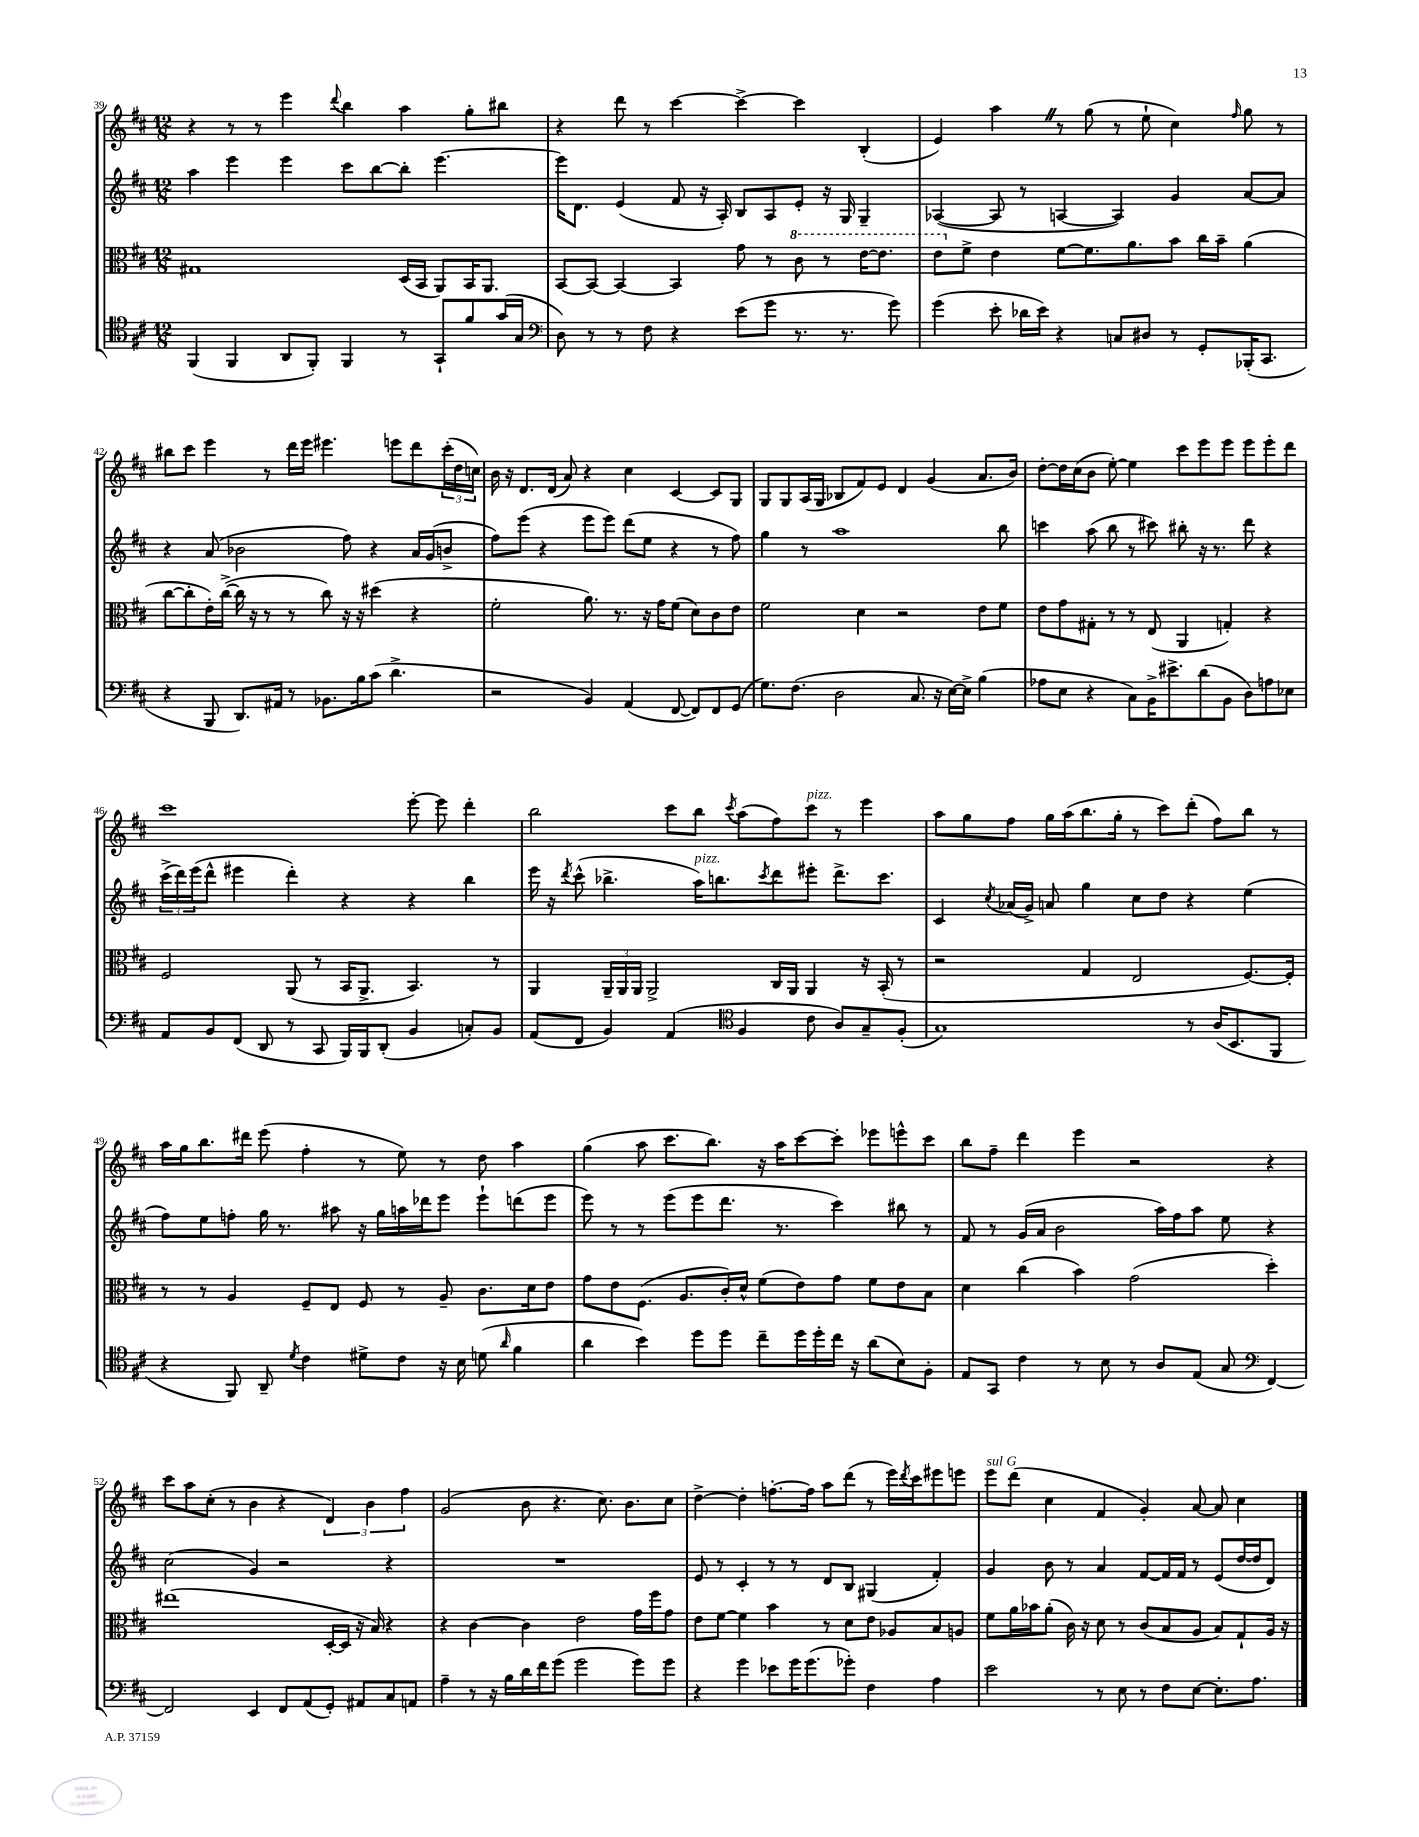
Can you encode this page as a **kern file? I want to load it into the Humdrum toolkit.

**kern	**kern	**kern	**kern
*staff4	*staff3	*staff2	*staff1
*clefC4	*clefC3	*clefG2	*clefG2
*k[f#c#]	*k[f#c#]	*k[f#c#]	*k[f#c#]
*M12/8	*M12/8	*M12/8	*M12/8
(4FF#/	1G#	4aa\	4r
4FF#/	.	4eee\	8r
.	.	.	8r
8AA/L	.	4eee\	4eee\
8FF#'/J)	.	.	.
.	.	.	8qqddd/
4FF#/	.	8ccc#\L	4bb\
.	.	[8bb\	.
8r	(16D/LL	8bb'\]J	4aa\
.	16BB/JJ	.	.
8GG`/L	8AA/L)	[4.eee\	.
8f#/	16BB/K	.	8gg'\L
.	8.AA/J	.	.
(16g/L	.	.	8bb#\J
16G/JJ	.	.	.
=	=	=	=
*clefF4	*	*	*
8D\)	[8BB/L	16eee\]LK	4r
.	.	8.d\J	.
8r	8BB/_J	.	.
8r	4BB/_	(4e/	8ddd\
8F#\	.	.	8r
4r	4BB/]	8f#/	[4ccc#\
.	.	16r	.
.	.	16A'/)	.
(8e\L	8g\	8B/L	4ccc#^\_
8g\J	8r	8A/	.
8.r	8cc#\	8e'/J	4ccc#\]
.	8r	16r	.
8.r	.	16G/	.
.	[16ee\LK	4G~/	(4B'/
.	8.ee\]J	.	.
8g\)	.	.	.
=	=	=	=
(4g\	8ee\L	([4A-/	4e/)
.	8f#^\J	.	.
8e'\	4e\	8A-/]	4aa\
16d-\LL	.	8r	.
16e\JJ)	.	.	.
4r	[8f#\L	[4A/	8r
.	8.f#\]	.	(8gg\
8C/L	.	4A/])	8r
.	8.a\	.	.
8D#/J	.	.	8ee`\
8r	8b\J	4g/	4cc#\)
8GG'/L	16cc#\LL	.	.
.	16b~\JJ	.	.
.	.	.	16qqff#/
(16BBB-'/K	(4a\	[8a/L	8gg\
8.CC#/J	.	.	.
.	.	8a/]J	8r
=	=	=	=
4r	[8cc#\L	4r	8bb#\L
.	8cc#'\]	.	8ccc#\J
8BBB/	16e'\L)	(8a/	4eee\
.	([16cc#^\JJ	.	.
8.DD/L)	16cc#\]	2b-\	.
.	16r	.	.
.	8r	.	8r
16AA#/Jk	.	.	.
8r	8r	.	16ddd\LL
.	.	.	16eee\JJ
8.BB-\L	8cc#\)	.	4.eee#\
.	16r	8ff#\)	.
16B\k	16r	.	.
(8c#\J	(4dd#\	4r	.
4.d^\	.	.	8eee\L
.	4r	16a/LL	8ddd\
.	.	(16g/J	.
.	.	8b^/J	(24ccc#'\L
.	.	.	24dd\
.	.	.	24cc\JJ)
=	=	=	=
2r	2f#'\	8ff#\L)	16b\
.	.	.	16r
.	.	(8eee\J	8.d/L
.	.	4r	.
.	.	.	(16d/Jk
.	.	.	8a/)
4BB/)	8.a\)	8eee\L	4r
.	.	8eee\J)	.
.	8.r	.	.
(4AA/	.	(8ddd\L	4cc#\
.	16r	8ee\J	.
.	16g\LK	.	.
[8FF#/	(8f#\J	4r	[4c#/
8FF#/]L)	8d\L)	.	.
8FF#/	8c#\	8r	8c#/]L
(8GG/J	8e\J	8ff#\)	8G/J
=	=	=	=
8.G\L)	2f#\	4gg\	8G/L
.	.	.	8G/
(8.F#\J	.	.	.
.	.	8r	(16A/L
.	.	.	16G/JJ
2D\	.	1aa	8B-/L
.	4d\	.	8f#/)
.	.	.	8e/J
.	2r	.	4d/
8.C#/	.	.	.
.	.	.	(4g/
16r	.	.	.
[16E\LL)	.	.	.
16E^\]JJ	.	.	.
(4B\	8e\L	.	8.a/L
.	8f#\J	8bb\	.
.	.	.	16b/Jk)
=	=	=	=
8A-\L	8e\L	4ccc\	[8dd'\L
8E\J	8g\	.	16dd\]L
.	.	.	(16cc#\J
4r	8G#'\J	(8aa\	8b\J
.	8r	8bb\	[8ee'\)
8C#\L)	8r	8r	4ee\]
16BB^\K	(8E/	8ccc#\)	.
8.e#^\	.	.	.
.	4AA/	8bb#'\	8ccc#\L
(8d\	.	16r	8eee\
.	.	8.r	.
8BB\J	4G'/)	.	8eee\J
8D\L)	.	8ddd\	8eee\L
8A\	4r	4r	8eee'\
8E-\J	.	.	8ddd\J
=	=	=	=
8AA/L	2F#/	(24ccc#^\LL	1ccc#
.	.	24ddd\)	.
.	.	(24eee\J	.
8BB/	.	8ddd^^\J	.
(8FF#/J	.	4eee#\	.
8DD/	.	.	.
8r	(8AA/	4ddd'\)	.
8CC#/	8r	.	.
16BBB/LL)	16BB/LK	4r	.
16BBB/J	8.AA^/J	.	.
(8DD'/J	.	.	.
4BB/	4.BB/)	4r	[8eee'\
.	.	.	8eee\]
8C'/L)	.	4bb\	4ddd'\
8BB/J	8r	.	.
=	=	=	=
(8AA/L	4AA/	16eee\	2bb\
.	.	16r	.
.	.	8qddd/	.
8FF#/J	.	(8ccc#^^\	.
4BB/)	24AA~/LL	4.bb-^\	.
.	24AA/	.	.
.	24AA/JJ	.	.
.	2AA^/	.	.
(4AA/	.	.	8ccc#\L
.	.	16aa\LK)	8bb\J
.	.	8.bb\	.
*clefC4	*	*	*
.	.	.	8qccc#/
4F#/	.	.	(8aa\L
.	.	8qccc#/	.
.	16C#/LL	8ddd\	8ff#\)
.	16AA/JJ	.	.
8c#\	4AA/	8eee#'\J	8ccc#\J
8A/L)	.	8.ddd^\L	8r
8G~/	16r	.	4eee\
.	(16BB'/	8.ccc#\J	.
(8F#'/J	8r	.	.
=	=	=	=
1G)	2r	4c#/	8aa\L
.	.	.	8gg\
.	.	8qcc#/	.
.	.	(16a-/LL	8ff#\J
.	.	16g^/JJ)	.
.	.	8a/	16gg\LL
.	.	.	(16aa\J
.	4G/	4gg\	8.bb\
.	.	.	16gg'\Jk
.	2E/	8cc#\L	8r
.	.	8dd\J	8ccc#\L)
8r	.	4r	(8ddd'\J
(16A/LK	.	.	8ff#\L)
8.BB/	.	.	.
.	[8.F#/L)	(4ee\	8bb\J
8FF#/J	.	.	8r
.	16F#'/]Jk	.	.
=	=	=	=
4r	8r	8ff#\L)	16aa\LL
.	.	.	16gg\J
.	8r	8ee\	8.bb\
8FF#/)	4A/	8ff'\J	.
.	.	.	16ddd#\Jk
8AA~/	.	16gg\	(8eee\
.	.	8.r	.
8qd/	.	.	.
4c#\	8F#~/L	.	4ff#'\
.	8E/J	8aa#\	.
8d#^\L	8F#/	16r	8r
.	.	16gg\LL	.
8c#\J	8r	16aa\	8ee\)
.	.	16ddd-\J	.
16r	8A~/	8eee\J	8r
16B\	.	.	.
(8d\	8.c#\L	8eee`\L	8dd\
16qqa/	.	.	.
4f#\	.	(8ddd\	4aa\
.	16d\k	.	.
.	8e\J	8eee\J	.
=	=	=	=
4a\	8g\L	8eee\)	(4gg\
.	8e\	8r	.
4b\)	(8.F#\J	8r	8aa\
.	.	(8eee\L	8.ccc#\L
.	8.A/L	.	.
8dd\L	.	8eee\	.
.	.	.	8.bb\J)
8dd\J	16c#'/L)	8.ddd\J	.
.	16d^^/JJ	.	.
8cc#~\L	(8f#\L	.	16r
.	.	8.r	16aa\LK
16dd\L	8e\)	.	[8ccc#\
16dd'\	.	.	.
16cc#\JJ	8g\J	4ccc#\)	8ccc#'\]J
16r	.	.	.
(8a\L	8f#\L	.	8eee-\L
8B\)	8e\	8bb#\	8eee^^\
8F#'\J	8B\J	8r	8ccc#\J
=	=	=	=
8E/L	4d\	8f#/	8bb\L
8GG/J	.	8r	8ff#~\J
4c#\	(4cc#\	(16g/LL	4ddd\
.	.	16a/JJ	.
.	.	2b\	.
8r	4b\)	.	4eee\
8B\	.	.	.
8r	(2g\	.	2r
8A/L	.	16aa\LL)	.
.	.	16ff#\J	.
(8E/J	.	8aa\J	.
8G/	.	8ee\	.
*clefF4	*	*	*
[4FF#/)	4dd'\)	4r	4r
=	=	=	=
2FF#/]	(1ee#	(2cc#\	8ccc#\L
.	.	.	8aa\
.	.	.	(8cc#'\J
.	.	.	8r
4EE/	.	4g/)	4b\
8FF#/L	.	2r	4r
(8AA/	.	.	.
8GG'/J)	[16D'/LL	.	6d/)
.	16D/]JJ	.	.
8AA#/L	16r	.	.
.	.	.	6b\
.	16B/)	.	.
8C#/	4r	4r	.
.	.	.	6ff#\
8AA/J	.	.	.
=	=	=	=
4A~\	4r	1.r	(2g/
8r	[4c#\	.	.
16r	.	.	.
16B\LL	.	.	.
16d\	4c#\]	.	8b\
16f#\J	.	.	.
(8g\J	.	.	4.r
2g\	2e\	.	.
.	.	.	8.cc#\)
.	.	.	8.b\L
8g\L)	16g\LL	.	.
.	16ff#\J	.	.
8g\J	8g\J	.	8cc#\J
=	=	=	=
4r	8e\L	8e/	[4dd^\
.	[8f#\J	8r	.
4g\	4f#\]	4c#'/	4dd'\]
8e-\L	4b\	8r	[8.ff'\L
16g\K	.	8r	.
(8.g\	.	.	16ff\]Jk
.	8r	8d/L	8aa\L
8g-'\J)	8d\L	8B/J	(8ddd\J
4F#\	8e\J	(4G#/	8r
.	8A-/L	.	16eee\LL)
.	.	.	8qddd/
.	.	.	16ccc#\J
4A\	8B/	4f#'/)	8eee#\
.	8A/J	.	8eee\J
=	=	=	=
2e\	8f#\L	4g/	8eee\L
.	16a\L	.	(8ddd\J
.	16b-\J	.	.
.	(8a'\J	8b\	4cc#\
.	16c#\)	8r	.
.	16r	.	.
8r	8d\	4a/	4f#/
8E\	8r	.	.
8r	(8c#/L	[8f#/L	4g'/)
8F#\L	8B/	16f#/]L	.
.	.	16f#/JJ	.
[8E\J	8A/J	8r	[8a/
8.E'\]L	8B/L)	(8e/L	8a/]
.	8G`/	[16dd/L	4cc#\
8.A\J	.	16dd/]J	.
.	16A/Jk	8d/J)	.
.	16r	.	.
==	==	==	==
*-	*-	*-	*-
